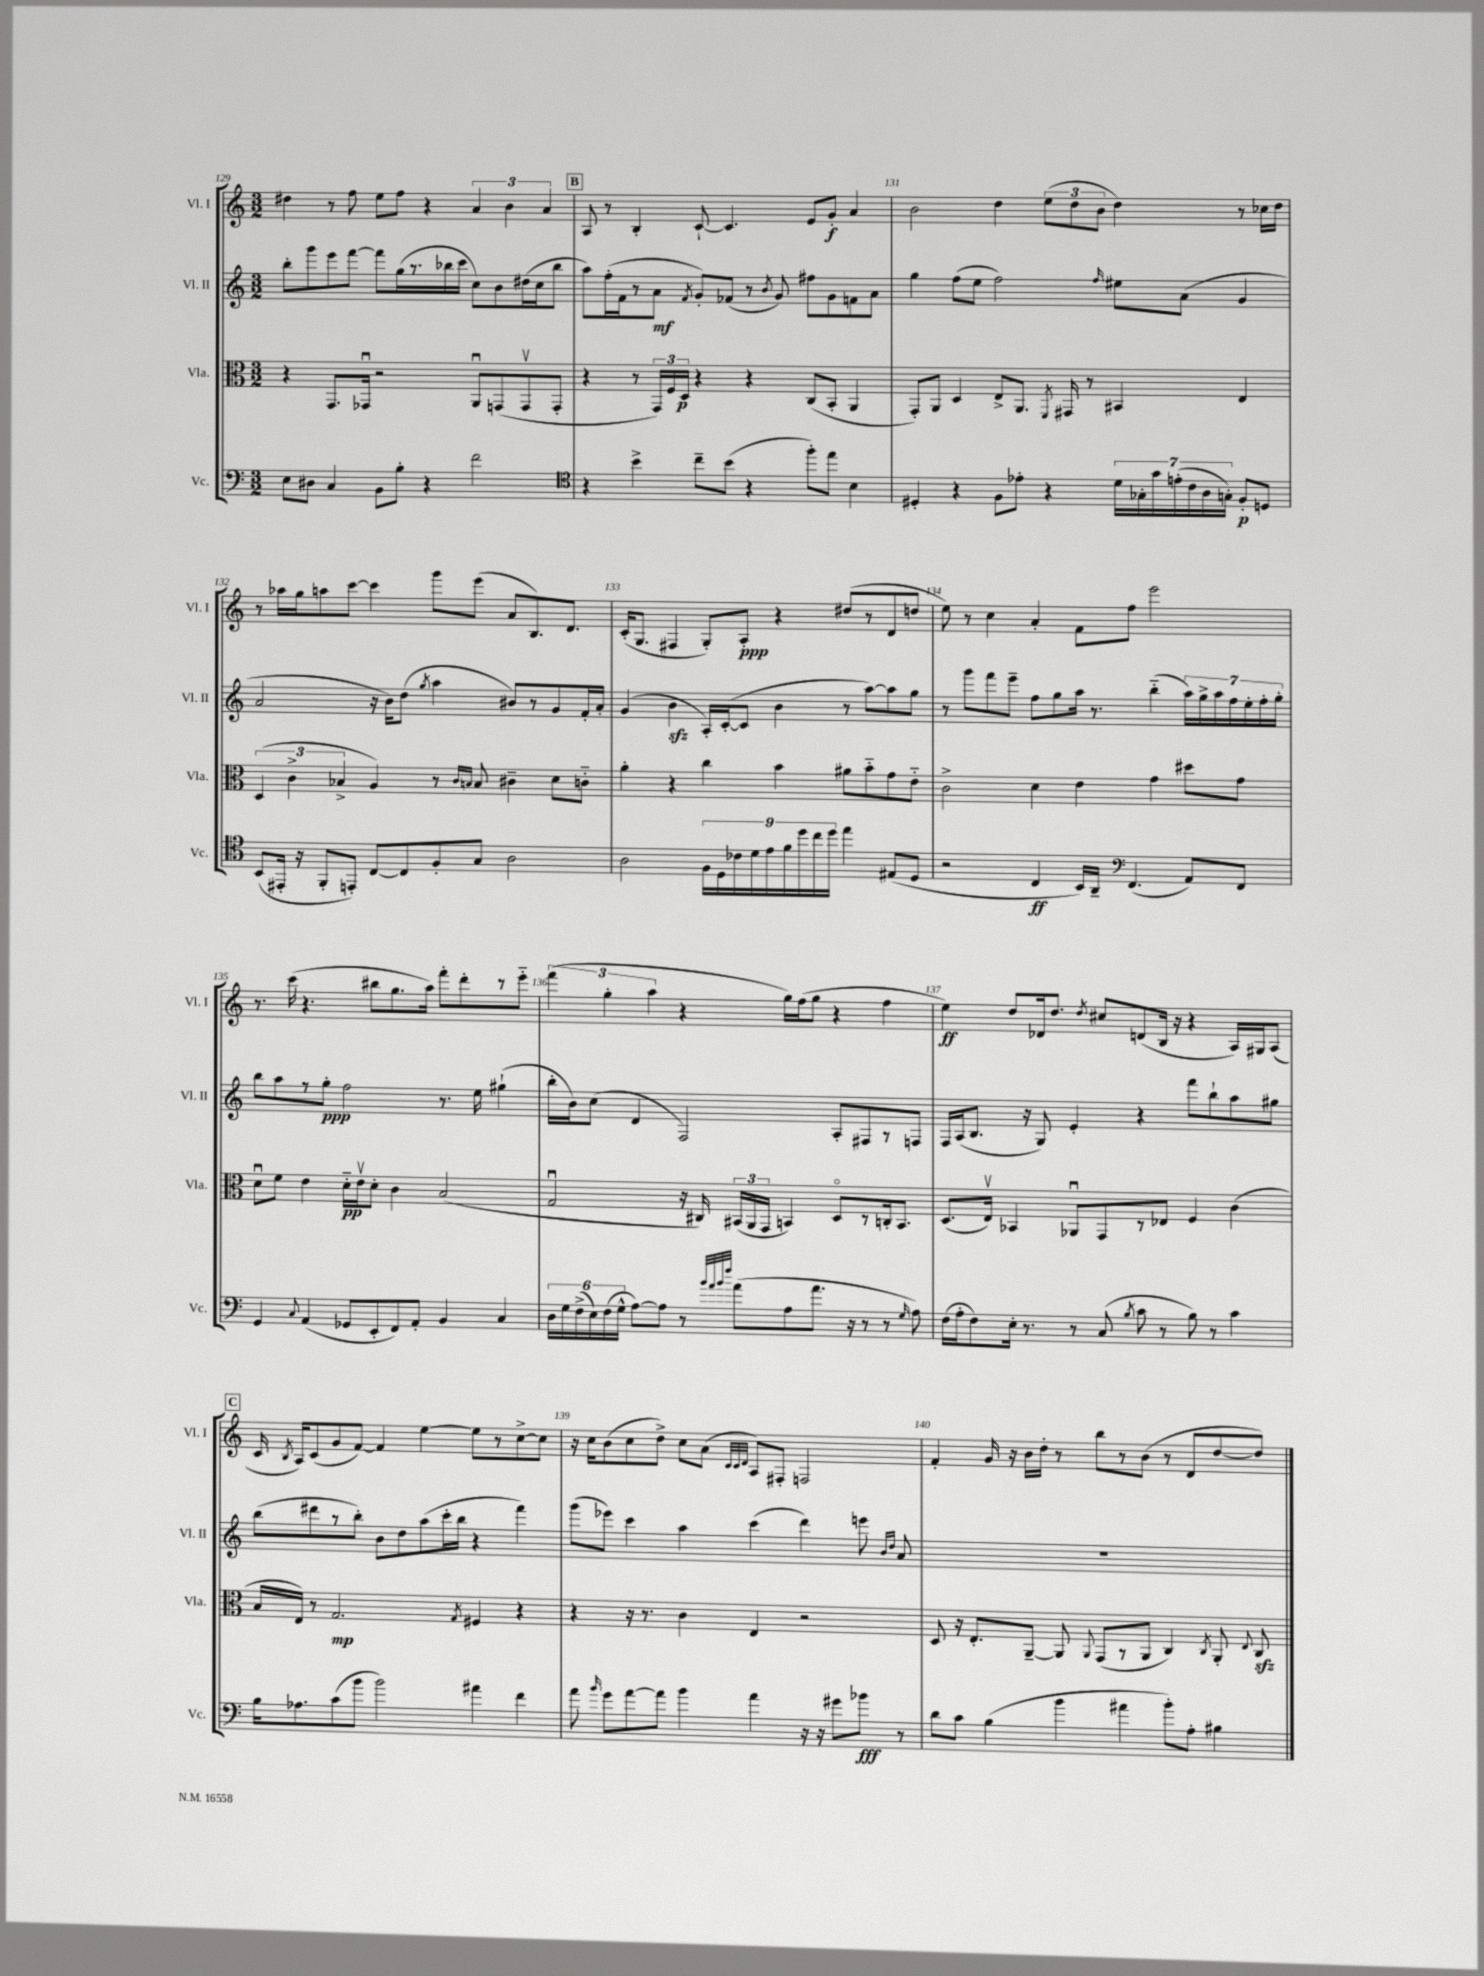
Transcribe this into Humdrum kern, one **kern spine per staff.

**kern	**kern	**kern	**kern
*staff4	*staff3	*staff2	*staff1
*clefF4	*clefC3	*clefG2	*clefG2
*k[]	*k[]	*k[]	*k[]
*M3/2	*M3/2	*M3/2	*M3/2
8E	4r	8bb'	4dd#
8D#	.	8ggg	.
4C	8.GG	8eee	8r
.	.	[8fff	8ff
.	16GG-u	.	.
8BB	2r	8fff]	8ee
8B'	.	(16gg	8ff
.	.	8.r	.
4r	.	.	4r
.	.	16bb-	.
.	.	16ccc	.
2f	8AAu	8cc)	6a
.	(8GG	8b	.
.	.	.	6b
.	8GGv	(16dd#	.
.	.	16cc	.
.	.	.	6a
.	8GG'	8bb-	.
=	=	=	=
*clefC4	*	*	*
4r	4r	8aa)	8A
.	.	(16ff'	8r
.	.	16f	.
4b^	8r	8r	4B'
.	24GG)	8a	.
.	24F	.	.
.	24D	.	.
.	.	8qf	.
8cc~	4r	8g')	[8c`
(8b	.	(8f-	4.c]
4r	4r	8r	.
.	.	8qb	.
.	.	8g)	.
8ff')	(8C	8ff#	8e
8ee	8BB'	8g	8g'
4B	4AA	8f	4a
.	.	8a	.
=	=	=	=
4D#'	8GG')	4gg	2b
.	8AA	.	.
4r	4D	(8ff	.
.	.	8ee	.
8F	8E^	2ff)	4dd
8e-'	8.AA	.	.
4r	.	.	(12ee
.	8qFF	.	.
.	16GG#	.	.
.	.	.	12dd
.	8r	.	.
.	.	.	12b
.	.	16qqff	.
28d	4BB#	8ee#	4dd)
28G-'	.	.	.
28g	.	.	.
(28e'	.	.	.
.	.	(8a	.
28c	.	.	.
28A	.	.	.
28G')	.	.	.
8F'	4E	4g	8r
8D	.	.	16cc-
.	.	.	16dd
=	=	=	=
(8BB	(6D	2a	8r
16EE#'	.	.	16aa-
.	6c^	.	.
16r	.	.	16gg
8FF'	.	.	8aa
.	6B-^	.	.
8EE')	.	.	[8ccc
[8C	4A)	16r	4ccc]
.	.	16b)	.
8C]	.	(8dd	.
.	.	8qgg	.
8F'	8r	4aa	8ggg
.	16qqc	.	.
.	16qqB	.	.
8G	8B	.	(8eee
2A	4c#~	8b#)	8a
.	.	8r	8.B)
.	8d	8g	.
.	.	.	8.d
.	8c'~	16f'	.
.	.	16a'	.
=	=	=	=
2A	4a'	(4g	(16c'
.	.	.	8.G
.	4r	4b	4F#
18F	4cc	16A')	8G')
18D	.	.	.
.	.	([16c'	.
18c-	.	.	.
.	.	8c]	8A'
18d	.	.	.
18e	.	.	.
.	4b	4b	4r
18f	.	.	.
18dd	.	.	.
18cc	.	.	.
18dd	.	.	.
4ee	8a#	8r	(8dd#
.	8b'~	[8aa)	8r
(8E#	8g	8aa]	8d
8D	8e'~	8gg	8dd
=	=	=	=
2r	2c^	8r	8ee)
.	.	8ggg	8r
.	.	8fff	4cc
.	.	8eee~	.
4C	4d	8ff	4a'
.	.	8gg	.
16BB)	4e	16aa	8f
16AA~	.	8.r	.
*clefF4	*	*	*
(4.FF	.	.	8ff
.	4g	(4bb'~	2eee
8AA)	8dd#	28aa)	.
.	.	28gg^	.
.	.	28aa	.
.	.	28ff	.
8FF	8g	.	.
.	.	28ee'	.
.	.	28ff'	.
.	.	28gg'	.
=	=	=	=
4GG	8du	8bb	8.r
.	8f	8aa	.
.	.	.	(16ccc
8qqC	.	.	.
(4AA	4e	8r	4.r
.	.	8gg'	.
8GG-	16d'~	2ff	.
.	16ev	.	.
8EE'	8d'	.	8bb#
8FF)	4c	.	8.gg
8AA'	.	.	.
.	.	.	16aa)
4BB	(2B	8.r	8fff'
.	.	.	8ddd'
.	.	16ee	.
4C	.	(4gg#`	8r
.	.	.	8eee'~
=	=	=	=
24D	2Gu	16bb'	(6fff
24G	.	.	.
.	.	16b)	.
(24F^	.	.	.
24E)	.	(8cc	.
(24F	.	.	6gg'
24G^^	.	.	.
[8A)	.	4d	.
.	.	.	6aa
8A]	.	.	.
8r	16r	2F)	4r
.	16C#)	.	.
32qqb	.	.	.
32qqa	.	.	.
32qqb	.	.	.
32qqff	.	.	.
(8a	(24BB#	.	.
.	24AA	.	.
.	24GG	.	.
8A	4BB)	.	16gg)
.	.	.	(16ff
8.a	.	.	8gg
.	8Do	8A'	4r
16r	.	.	.
8r	8r	8F#	.
8r	16C'	8r	4ff
.	8.BB	.	.
16qqG	.	.	.
8A)	.	8F	.
=	=	=	=
(16F	(8.D	16F	4ee)
16A'	.	(16A	.
8F)	.	8.B	.
.	16Ev)	.	.
16E'	4BB-	.	8dd
8.r	.	16r	.
.	.	8G)	16d-
.	.	.	8.dd
8r	8AA-u	4e'	.
.	.	.	8qdd
(8C	8GG	.	8cc#
8qB	.	.	.
8c	8r	4r	(8d
8r	8E-	.	16B
.	.	.	16r
8B)	4F	8fff	4r
8r	.	8bb`	.
4c	(4c	8aa	16A)
.	.	.	16G#
.	.	8gg#	(8A
=	=	=	=
16B	16B	(8bb	16c
.	.	.	8qB
8.A-	16E)	.	16A)
.	8r	8ddd#	(8c
(8c	2.G	8r	8g
8b	.	8bb')	[8f)
2b)	.	8b	4f]
.	.	8dd	.
.	.	(8aa	[4ee
.	.	16ccc'	.
.	.	16bb	.
.	8qG	.	.
4a#	4F#	4r	8ee]
.	.	.	8r
4f	4r	4fff)	[8cc^
.	.	.	8cc]
=	=	=	=
8a	4r	(8ggg	16r
.	.	.	16cc
16qqb	.	.	.
8g	.	8eee-)	(8b
[8a	16r	4ccc	8cc
.	8.r	.	.
8a]	.	.	8dd^)
4b	4c	4aa	8cc
.	.	.	(8a
.	.	.	32qqc
.	.	.	32qqc
.	.	.	32qqd
4a	4E	(4ccc	8A)
.	.	.	8F#'
16r	2r	4ddd)	2F
16r	.	.	.
8g#	.	.	.
8b-	.	8eee	.
.	.	16qqb	.
.	.	16qqdd	.
8r	.	8a	.
=	=	=	=
8d	8D	1.r	4f'
8c	16r	.	.
.	8.E'	.	.
(4B	.	.	16g
.	.	.	16r
.	[8AA~	.	16b
.	.	.	16dd'
4b	8AA]	.	8r
.	8qqAA	.	.
.	(8GG	.	8bb
4a#	8r	.	8r
.	8AA	.	(8b
8b')	4C)	.	8r
8A'	.	.	8d
.	8qC	.	.
4B#	8AA'	.	[8dd
.	8qqE	.	.
.	8C	.	8dd])
==	==	==	==
*-	*-	*-	*-
